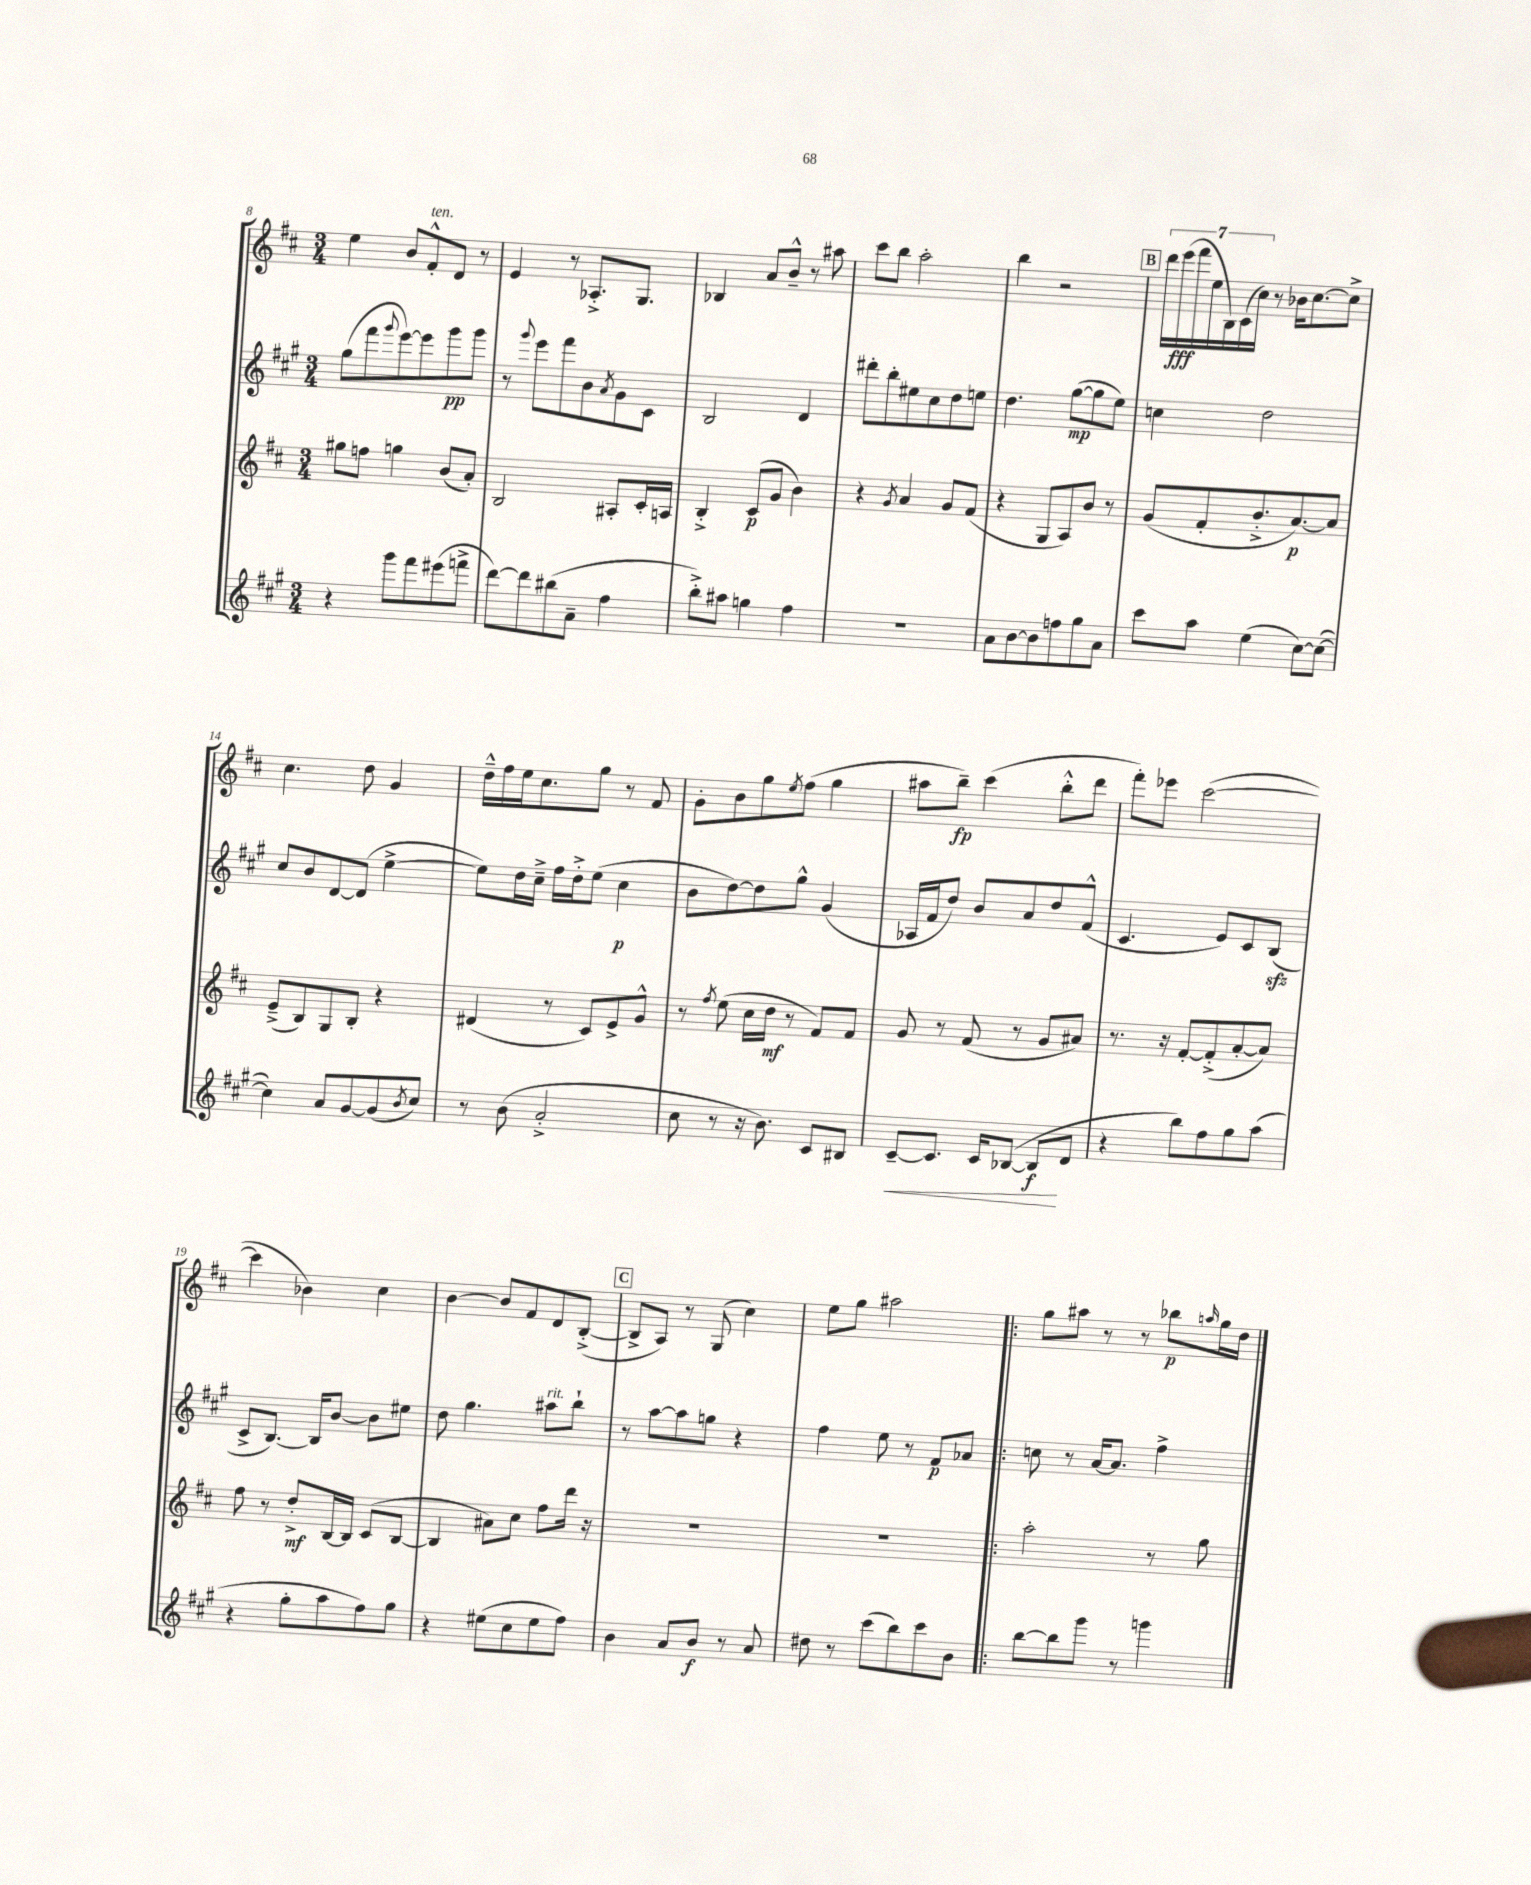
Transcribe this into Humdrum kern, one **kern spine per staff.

**kern	**kern	**kern	**kern
*staff4	*staff3	*staff2	*staff1
*clefG2	*clefG2	*clefG2	*clefG2
*k[f#c#g#]	*k[f#c#]	*k[f#c#g#]	*k[f#c#]
*M3/4	*M3/4	*M3/4	*M3/4
4r	8gg#	(8gg#	4ee
.	8ff	8fff#	.
.	.	8qqggg#	.
8ggg#	4gg	[8eee)	8b
8fff#	.	8eee]	8f#'^^
(8eee#	(8b	8ggg#	8d
8fff^	8a')	8ggg#	8r
=	=	=	=
[8ddd)	2B	8r	4e
.	.	8qqggg#	.
8ddd]	.	8eee	.
(8bb#	.	8fff#	8r
8a~	.	8b	8.A-'^
.	.	8qa	.
4ff#	8A#'	8g#	.
.	.	.	8.G
.	16c#'	8c#	.
.	16A	.	.
=	=	=	=
8bb'^)	4B'^	2B	4B-
8aa#	.	.	.
4gg	(8c#	.	8a
.	8g	.	8b~^^
4ff#	4b)	4d	8r
.	.	.	8aa#
=	=	=	=
2.r	4r	8ddd#'	8ccc#
.	.	8bb'	8bb
.	8qg	.	.
.	4a	8ee#	2aa'
.	.	8cc#	.
.	8g	8dd	.
.	(8f#	8ee	.
=	=	=	=
8a	4r	4.dd	4bb
[8b	.	.	.
8b]	8G	.	2r
8ff	8A)	([8gg#	.
8gg#	8b	8gg#]	.
8a	8r	8ee)	.
=	=	=	=
8ccc#	(8g	4cc	28ddd
.	.	.	(28eee
.	.	.	28fff#
.	.	.	28ee
8aa	8f#'	.	.
.	.	.	28B)
.	.	.	(28c#
.	.	.	28cc#)
(4ee	8.b'^	2dd	8r
.	.	.	16b-
.	[8.a)	.	[8.cc#
[8cc#)	.	.	.
(8cc#_	8a]	.	8cc#^]
=	=	=	=
4cc#])	(8e~^	8cc#	4.cc#
.	8B)	8b	.
8a	8G	[8d	.
[8g#	8B'	(8d]	8dd
(8g#]	4r	[4ee^	4g
8qb	.	.	.
8cc#)	.	.	.
=	=	=	=
8r	(4d#	8ee])	16dd~^^
.	.	.	16ff#
(8b	.	16dd	16ee
.	.	16cc#~^	8.cc#
2a'^	8r	16ff#	.
.	.	16dd'^	.
.	8c#)	(8ee	8gg
.	8e^	4cc#	8r
.	8g^^	.	8f#
=	=	=	=
8cc#	8r	8b	8g'
.	8qff#	.	.
8r	(8ee	[8dd)	8b
16r	16cc#	8dd]	8gg
8.b)	16dd	.	.
.	.	.	8qee
.	8r	8gg#^^	(8ff#
8c#	8f#)	(4g#	4gg
8B#	8f#	.	.
=	=	=	=
[8c#~	8g	16A-	8aa#
.	.	16f#	.
8.c#]	8r	8dd)	8bb~)
.	(8f#	8b	(4ccc#
16c#	.	.	.
([8B-	8r	8a	.
8B-]	8g	8dd	8bb'^^
8d	8a#)	(8f#^^	8ddd
=	=	=	=
4r	8.r	4.c#	8fff#')
.	.	.	8eee-
.	16r	.	.
8bb)	[8f#'	.	([2ccc#
8ff#	(8f#'^]	8e)	.
8gg#	[8a'	8c#	.
(8aa	8a])	(8B	.
=	=	=	=
4r	8ff#	8c#^	4ccc#]
.	8r	[8.B)	.
8gg#'	8dd'^	.	4b-)
.	.	16B]	.
8aa	[16B	[8b	.
.	16B]	.	.
8ff#)	(8c#	8b]	4cc#
8gg#	[8B	8ee#	.
=	=	=	=
4r	4B]	8dd	[4b
.	.	4.gg#	.
(8ee#	8a#)	.	8b]
8cc#	8cc#	.	8f#
8ee#	8ff#	8aa#	8d
8ff#)	16ddd	8bb`	([8B'^
.	16r	.	.
=	=	=	=
4b	2.r	8r	8B^]
.	.	[8aa	8A)
8a	.	8aa]	8r
8b	.	8gg	(8G
8r	.	4r	4cc#)
8a	.	.	.
=	=	=	=
8dd#	2.r	4ff#	8ee
8r	.	.	8gg
(8ccc#	.	8ee	2aa#
8bb)	.	8r	.
8ccc#	.	8f#	.
8b	.	8a-	.
=!|:	=!|:	=!|:	=!|:
[8bb	2aa'	8cc	8gg
8bb]	.	8r	8aa#
8ggg#	.	[16a	8r
.	.	8.a]	.
8r	.	.	8r
4ggg	8r	4ff#^	8bb-
.	.	.	16qqaa
.	8gg	.	16gg
.	.	.	16dd
==	==	==	==
*-	*-	*-	*-
